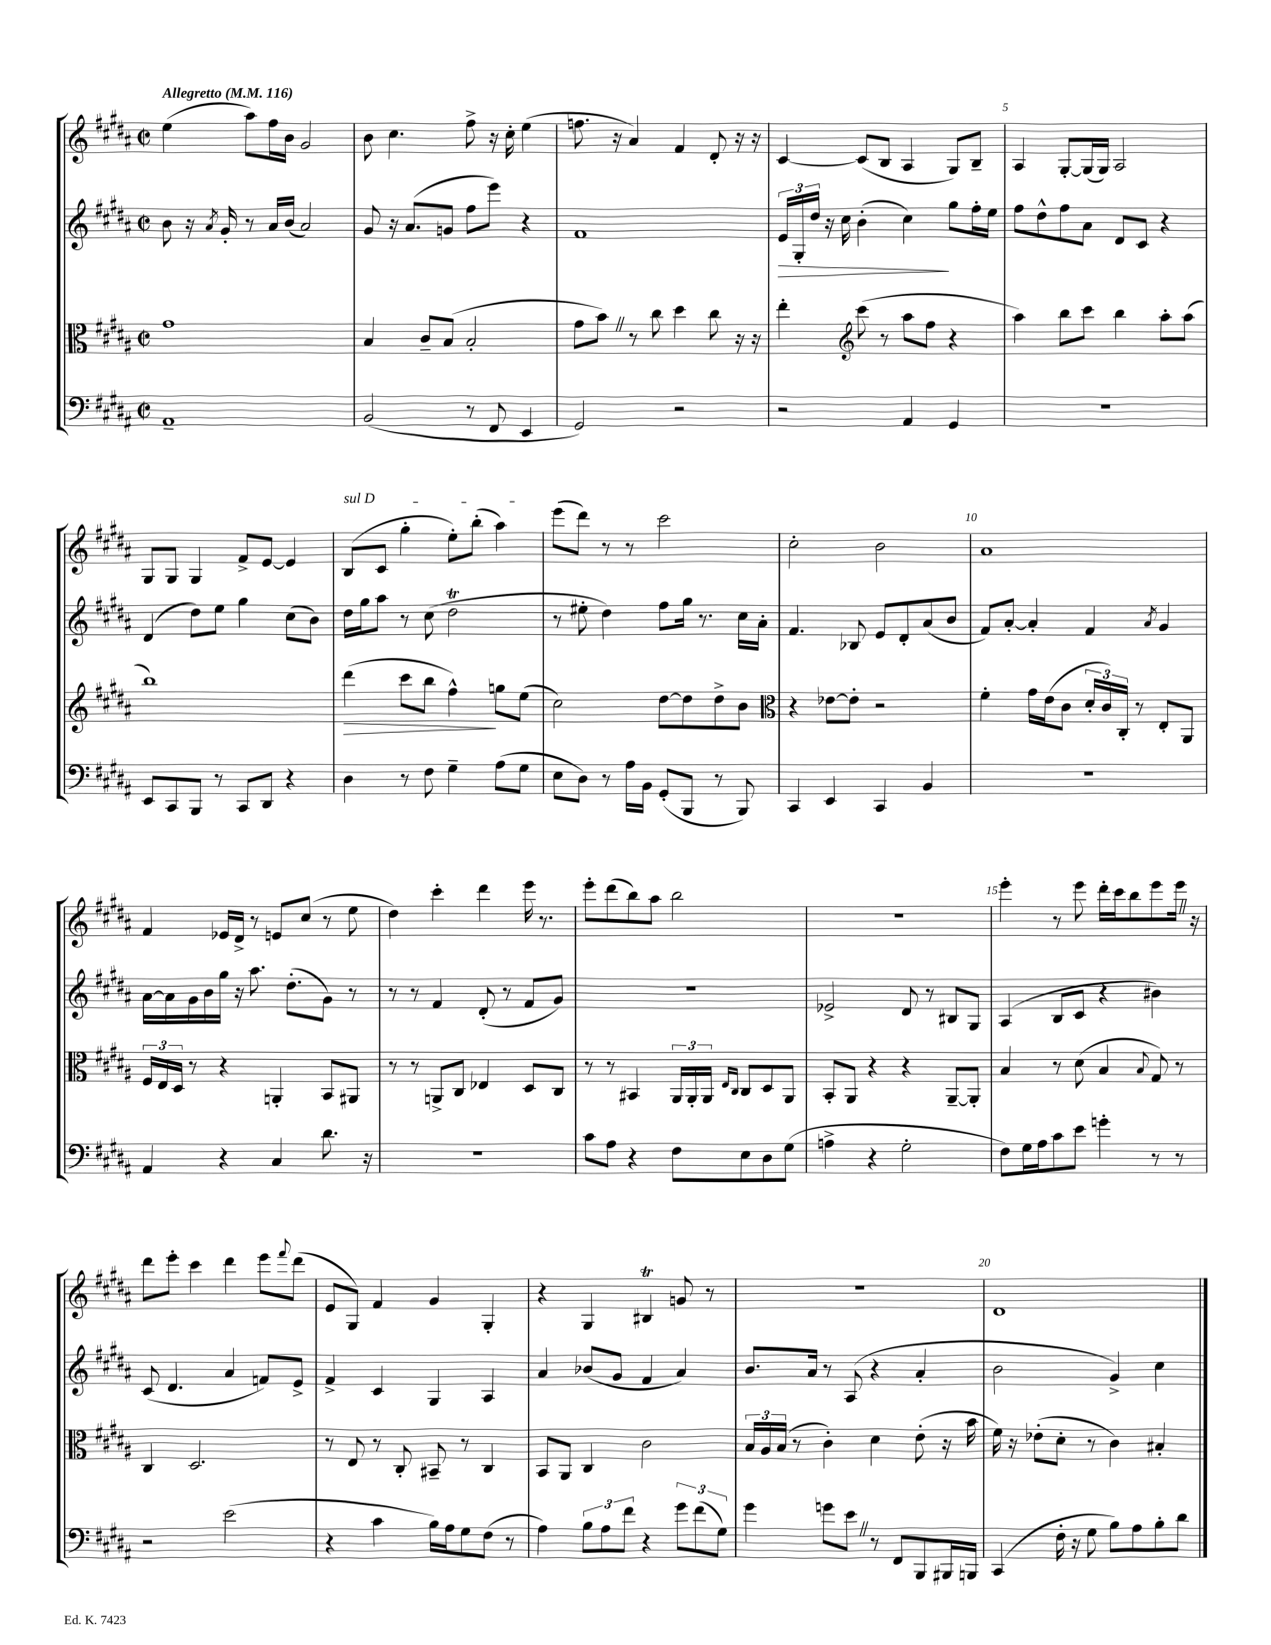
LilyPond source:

<<
\new StaffGroup <<
\new Staff = "s0" {
    \clef treble \key b \major \defaultTimeSignature \time 2/2 \tempo "Allegretto" 4 = 116
    e''4( ais''8) fis''16 b'16 gis'2 |
    b'8 cis''4. fis''8-> r16 cis''16-. e''4( |
    f''8. r16 ais'4) fis'4 dis'8-. r16 r16 |
    cis'4~ cis'8( b8 ais4 gis8) b8-- |
    ais4 gis8~-. gis16( gis16) ais2 |
    gis8 gis8 gis4 fis'8-> e'8~ e'4 |
    \once \override TextSpanner.bound-details.left.text = \markup { \italic "sul D" } b8\startTextSpan( cis'8 gis''4-. e''8-.) b''8-.( ais''4) |
    e'''8( dis'''8\stopTextSpan) r8 r8 cis'''2 |
    cis''2-. b'2 |
    ais'1 |
    fis'4 ees'16 dis'16-> r8 e'8 cis''8( r8 e''8 |
    dis''4) cis'''4-. dis'''4 e'''16 r8. |
    e'''8-. dis'''8( b''8) ais''8 b''2 |
    R1 |
    e'''4-. r8 e'''8 dis'''16-. cis'''16 b''8 e'''8 e'''16 \once \override BreathingSign.text = \markup { \musicglyph "scripts.caesura.straight" } \breathe r16 |
    dis'''8 e'''8-. cis'''4 dis'''4 e'''8 \appoggiatura { fis'''8 } dis'''8( |
    e'8 gis8) fis'4 gis'4 gis4-. |
    r4 gis4 bis4\trill g'8 r8 |
    r1 |
    dis'1 \bar "|." |
}
\new Staff = "s1" {
    \clef treble \key b \major \defaultTimeSignature \time 2/2
    b'8 r16 \acciaccatura { ais'8 } gis'16-. r8 ais'16 b'16( ais'2) |
    gis'8 r16 ais'8.( g'8 fis''8 e'''8) r4 |
    fis'1 |
    \tuplet 3/2 { e'16\> gis16-. dis''16 } r16 cis''16 b'4-.( cis''4\!) gis''8 fis''16-. e''16 |
    fis''8 dis''8-^ fis''8 ais'8 dis'8 cis'8 r4 |
    dis'4( dis''8) e''8 gis''4 cis''8( b'8) |
    dis''16 gis''16 ais''8 r8 cis''8( dis''2\trill |
    r8 eis''8-. dis''4) fis''8 gis''16 r8. cis''16 ais'16-. |
    fis'4. bes8 e'8 dis'8-. ais'8( b'8 |
    fis'8) ais'8~-. ais'4-. fis'4 \acciaccatura { ais'8 } gis'4 |
    ais'16~ ais'16 gis'16 b'16 gis''16 r16 ais''8. dis''8.-.( gis'8) r8 |
    r8 r8 fis'4 dis'8-.( r8 fis'8 gis'8) |
    R1 |
    ees'2-> dis'8 r8 bis8 gis8 |
    ais4( b8 cis'8 r4 bis'4) |
    cis'8( dis'4. ais'4 f'8) e'8-> |
    fis'4-> cis'4 gis4 ais4 |
    ais'4 bes'8( gis'8 fis'4 ais'4) |
    b'8. ais'16 r8 ais8( r4 ais'4-. |
    b'2 gis'4->) cis''4 \bar "|." |
}
\new Staff = "s2" {
    \clef alto \key b \major \defaultTimeSignature \time 2/2
    gis'1 |
    b4 cis'8-- b8( b2-. |
    gis'8 b'8) \once \override BreathingSign.text = \markup { \musicglyph "scripts.caesura.straight" } \breathe r8 cis''8 dis''4 cis''8 r16 r16 |
    e''4-. \clef treble cis'''8( r8 ais''8 fis''8 r4 |
    ais''4) b''8 cis'''8 b''4 ais''8-. ais''8( |
    b''1) |
    dis'''4\>( cis'''8 b''8 fis''4-^\!) g''8 e''8( |
    cis''2) dis''8~ dis''8 dis''8-> b'8 |
    \clef alto r4 ees'8~ ees'8-. r2 |
    fis'4-. gis'16 e'16( cis'8 \tuplet 3/2 { dis'16-. cis'16) cis16-. } r8 e8-. ais,8 |
    \tuplet 3/2 { fis16 e16 dis16 } r8 r4 a,4-. b,8 ais,8 |
    r8 r8 a,8-> cis8 ees4 dis8 cis8 |
    r8 r8 bis,4 \tuplet 3/2 { ais,16 ais,16-. ais,16 } \grace { e16 cis16 } cis8 dis8 ais,8 |
    b,8-. ais,8 r4 r4 ais,8~-- ais,8-. |
    b4 r8 dis'8( b4 \appoggiatura { b8 } gis8) r8 |
    cis4 dis2. |
    r8 e8 r8 cis8-. bis,8-- r8 cis4 |
    b,8 ais,8 cis4 cis'2 |
    \tuplet 3/2 { b16 ais16 b16( } r8 cis'4-.) dis'4 e'8-.( r16 b'16 |
    fis'16) r16 ees'8-.( dis'8-. r8 cis'4) bis4-. \bar "|." |
}
\new Staff = "s3" {
    \clef bass \key b \major \defaultTimeSignature \time 2/2
    ais,1-- |
    b,2( r8 fis,8 e,4 |
    gis,2) r2 |
    r2 ais,4 gis,4 |
    r1 |
    e,8 cis,8 b,,8 r8 cis,8 dis,8 r4 |
    dis4 r8 fis8 gis4-- ais8( gis8 |
    e8 dis8) r8 ais16 b,16 gis,8-.( b,,8 r8 b,,8) |
    cis,4 e,4 cis,4 b,4 |
    r1 |
    ais,4 r4 cis4 dis'8. r16 |
    R1 |
    cis'8 ais8 r4 fis8 e8 dis8 gis8( |
    a4-> r4 gis2-. |
    fis8) gis16 ais16 cis'8 e'8 g'4-. r8 r8 |
    r2 e'2( |
    r4 cis'4 b16) ais16 gis8 fis8( r8 |
    ais4) \tuplet 3/2 { b8 ais8 fis'8 } r4 \tuplet 3/2 { gis'8 fis'8( gis8) } |
    gis'4 g'8 e'8 \once \override BreathingSign.text = \markup { \musicglyph "scripts.caesura.straight" } \breathe r8 fis,8 b,,8 bis,,16 b,,16 |
    cis,4( fis16-. r16 gis8 b8) ais8 b8-. dis'8 \bar "|." |
}
>>
>>
\layout { \context { \Score \override BarNumber.break-visibility = ##(#f #t #t) barNumberVisibility = #(every-nth-bar-number-visible 5) } }
